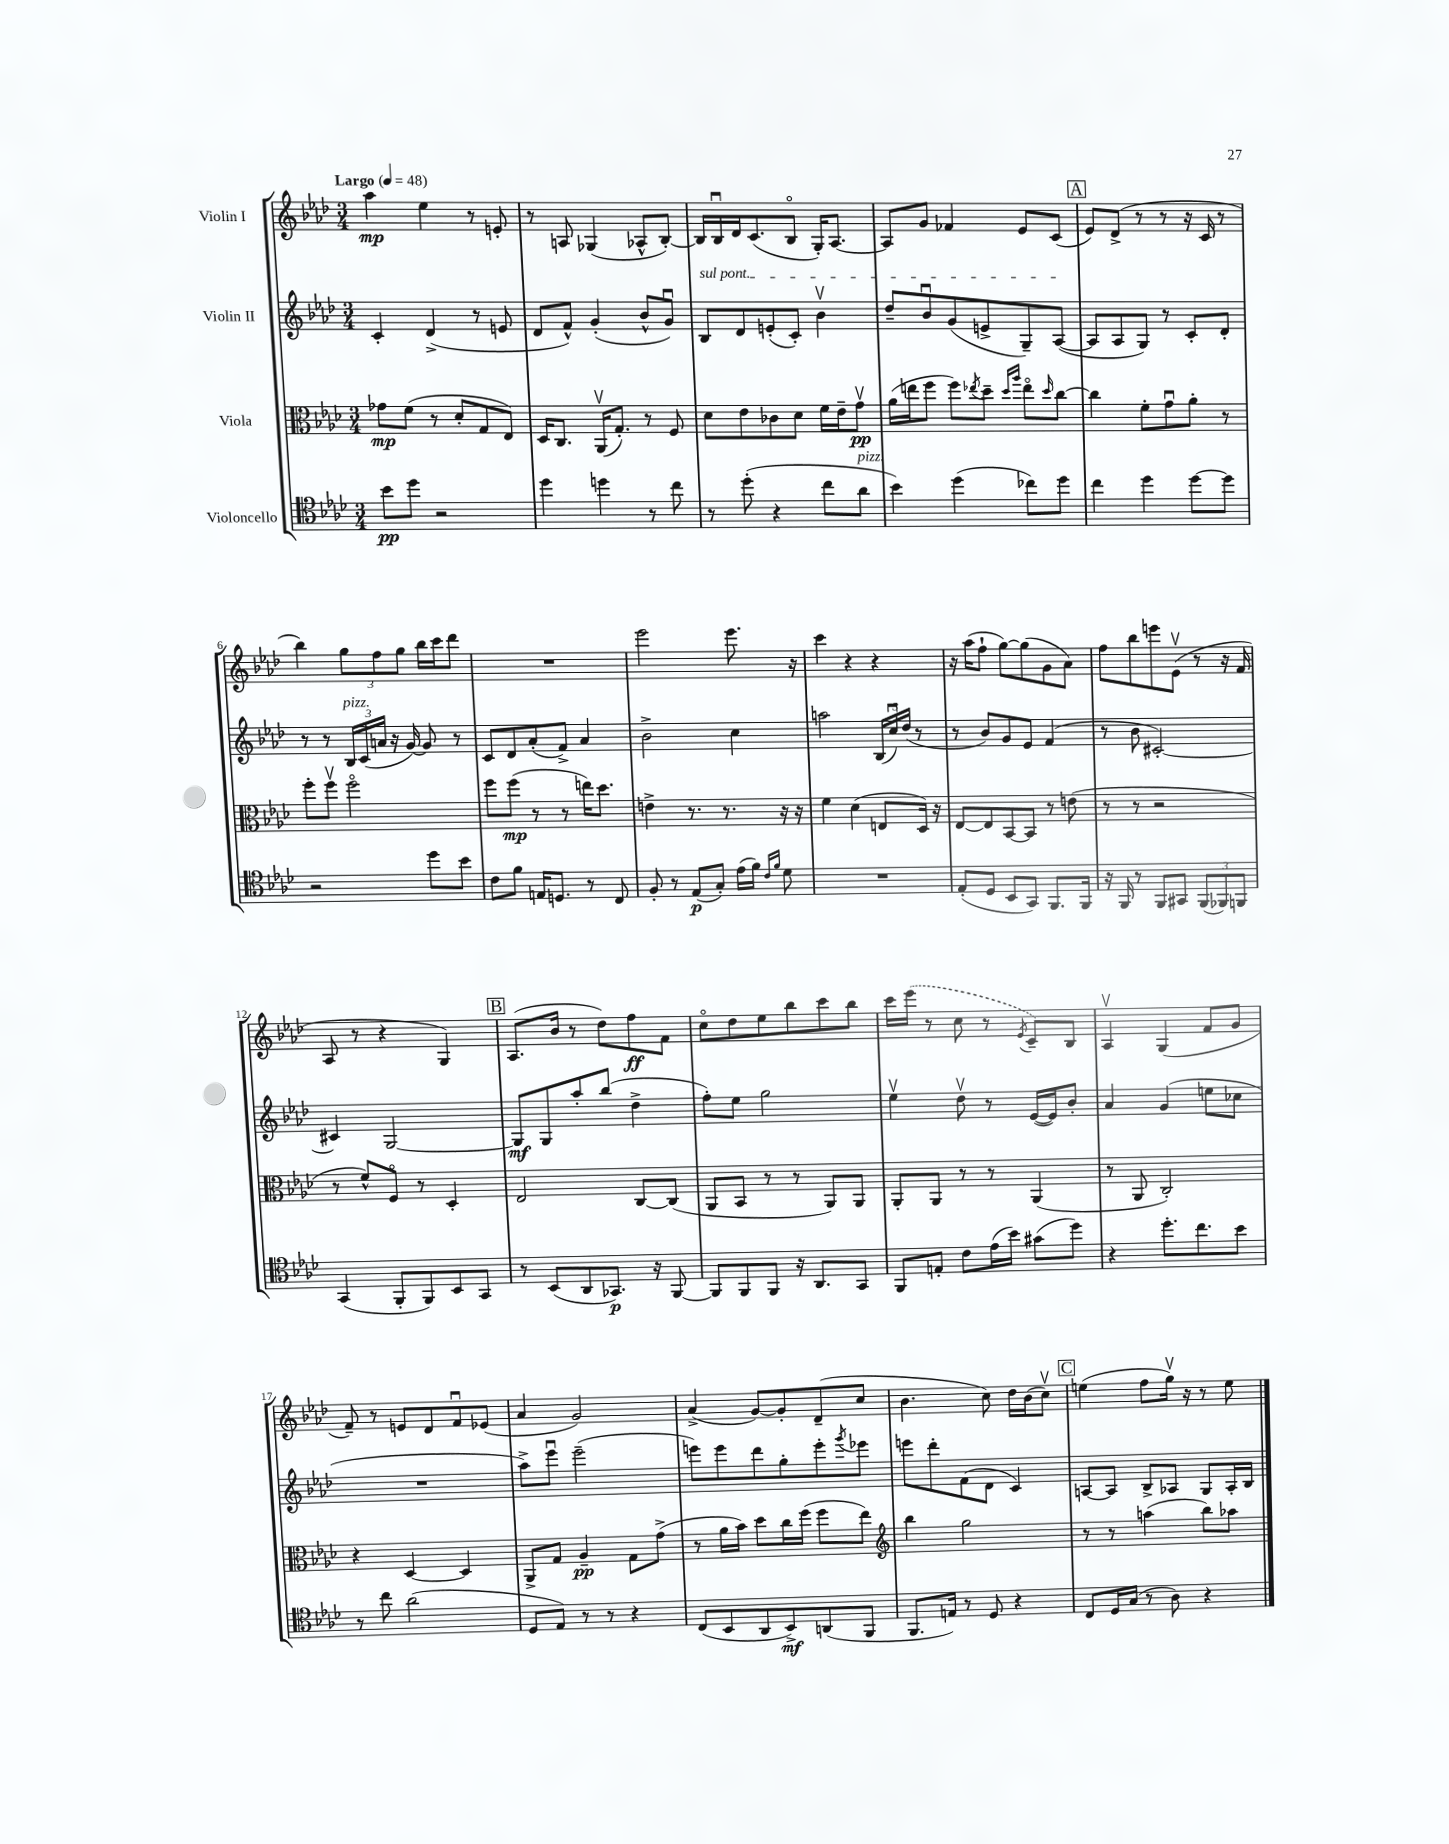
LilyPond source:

<<
\new StaffGroup <<
\new Staff = "s0" \with { instrumentName = "Violin I" } {
    \clef treble \key aes \major \numericTimeSignature \time 3/4 \tempo "Largo" 4 = 48
    aes''4\mp ees''4 r8 e'8-. |
    r8 a8 ges4( aes8-^ bes8~-.) |
    bes16 bes16\downbow des'16 c'8.( bes8\flageolet g16-.) aes8.~ |
    aes8 g'8 fes'4 ees'8 c'8( |
    \mark \markup { \box "A" } ees'8) des'8->( r8 r8 r16 c'16 r8 |
    bes''4) \tuplet 3/2 { g''8 f''8 g''8 } bes''16 c'''16 des'''8 |
    R2. |
    ees'''2 ees'''8. r16 |
    c'''4 r4 r4 |
    r16 aes''16( f''8-! g''8~) g''8( g'8 aes'8) |
    f''8 bes''8 e'''8 ees'8\upbow( r8 r16 f'16 |
    aes8 r8 r4 g4) |
    \mark \markup { \box "B" } aes8.( bes'16 r8 des''8) f''8\ff f'8 |
    c''8\flageolet des''8 ees''8 bes''8 c'''8 bes''8 |
    c'''16 \once \slurDashed ees'''16( r8 c''8 r8 \acciaccatura { ees'8 } c'8--) bes8 |
    aes4\upbow g4( f'8 g'8 |
    f'8--) r8 e'8 des'8 f'8\downbow ees'8( |
    aes'4 g'2) |
    aes'4->( g'8~) g'8-. des'8--( c''8 |
    bes'4. c''8) des''16 bes'16( c''8\upbow) |
    \mark \markup { \box "C" } e''4( f''8 g''16\upbow) r16 r8 e''8 \bar "|." |
}
\new Staff = "s1" \with { instrumentName = "Violin II" } {
    \clef treble \key aes \major \numericTimeSignature \time 3/4
    c'4-. des'4->( r8 e'8 |
    des'8 f'8-^) g'4-.( bes'8-^ g'8\downbow) |
    \once \override TextSpanner.bound-details.left.text = \markup { \italic "sul pont." } bes8\startTextSpan des'8 e'8-.( c'8-.) bes'4\upbow |
    des''8-- bes'8\downbow g'8( e'8-> g8--) aes8~\stopTextSpan( |
    \mark \markup { \box "A" } aes8 aes8 g8) r8 c'8-. des'8-. |
    r8 r8 \tuplet 3/2 { bes16^\markup { \italic "pizz." } c'16( a'16 } r16 g'16~) g'8 r8 |
    c'8 des'8 aes'8-.( f'8->) aes'4 |
    bes'2-> c''4 |
    a''2 \tuplet 3/2 { bes16( c''16\downbow) des''16( } r8 |
    r8 bes'8) g'8 ees'8 f'4( |
    r8 bes'8 cis'2~-.) |
    cis'4 g2~ |
    \mark \markup { \box "B" } g8\mf g8 aes''8-. bes''8( des''4-> |
    f''8-.) ees''8 g''2 |
    ees''4\upbow des''8\upbow r8 ees'16~( ees'16) bes'8-. |
    aes'4 g'4( e''8 ces''8 |
    R2. |
    aes''8->) ees'''8\downbow ees'''2--( |
    e'''8) e'''8 des'''8 g''8-. e'''8-. \acciaccatura { g'''8 } ees'''8 |
    e'''8 des'''8-. f'8( des'8 c'4) |
    \mark \markup { \box "C" } a8~ a8 bes8-> aes8 g8 aes16-. bes16 \bar "|." |
}
\new Staff = "s2" \with { instrumentName = "Viola" } {
    \clef alto \key aes \major \numericTimeSignature \time 3/4
    ges'8\mp f'8( r8 des'8-. g8 ees8) |
    des16 c8. aes,16\upbow( g8.-.) r8 f8 |
    des'8 ees'8 ces'8 des'8 f'16 ees'16-- g'8\upbow\pp |
    aes'16( e''16 f''8 f''8) \acciaccatura { ees''8 } des''8-- \grace { des''16 aes''16 } ees''8\flageolet \grace { des''16 } c''8~ |
    \mark \markup { \box "A" } c''4 f'8-. g'8\downbow aes'8-. r8 |
    f''8-. f''8\upbow f''2\flageolet |
    f''8 f''8\mp( r8 r8 e''16) des''8. |
    e'4-> r8. r8. r16 r16 |
    f'4 des'4( e8 des16) r16 |
    ees8~ ees8 bes,8~ bes,8 r8 e'8( |
    r8 r8 r2 |
    r8 f'8-^) f8\flageolet r8 des4-. |
    \mark \markup { \box "B" } ees2 c8~ c8( |
    aes,8 bes,8 r8 r8 aes,8) aes,8 |
    aes,8-. aes,8 r8 r8 aes,4( |
    r8 aes,8 c2-.) |
    r4 des4~ des4 |
    aes,8-> g8 aes4--\pp g8 g'8->( |
    r8 aes'16 bes'16) des''8 c''16 f''16( f''8 ees''8) |
    \clef treble bes''4 g''2 |
    \mark \markup { \box "C" } r8 r8 a''4( bes''8) aes''8 \bar "|." |
}
\new Staff = "s3" \with { instrumentName = "Violoncello" } {
    \clef tenor \key aes \major \numericTimeSignature \time 3/4
    bes'8\pp des''8 r2 |
    des''4 d''4 r8 c''8 |
    r8 des''8-.( r4 c''8 aes'8^\markup { \italic "pizz." } |
    bes'4) des''4( ces''8) des''8 |
    \mark \markup { \box "A" } c''4 des''4 des''8~ des''8 |
    r2 des''8 bes'8 |
    c'8 f'8 e16 d8. r8 c8 |
    f8-. r8 ees8\p( g8-.) ees'16( f'16) \grace { c'16 f'16 } des'8 |
    R2. |
    ees8-.( des8 bes,8 g,8) f,8. f,16 |
    r16 f,16 r8 f,8 gis,8 \tuplet 3/2 { f,8( fes,8) f,8 } |
    g,4( f,8-. f,8) bes,8 g,8 |
    \mark \markup { \box "B" } r8 bes,8( aes,8 ges,8.\p) r16 f,8~ |
    f,8 f,8 f,8 r16 aes,8. g,8 |
    f,8 e8-. c'8 ees'16( bes'16) gis'8( des''8) |
    r4 des''8.-. c''8. bes'8 |
    r8 c''8 aes'2( |
    des8 ees8) r8 r8 r4 |
    c8( bes,8 aes,8 bes,8->\mf) a,8( f,8 |
    f,8. e16) r8 des8 r4 |
    \mark \markup { \box "C" } c8 des16 g16( r8 aes8) r4 \bar "|." |
}
>>
>>
